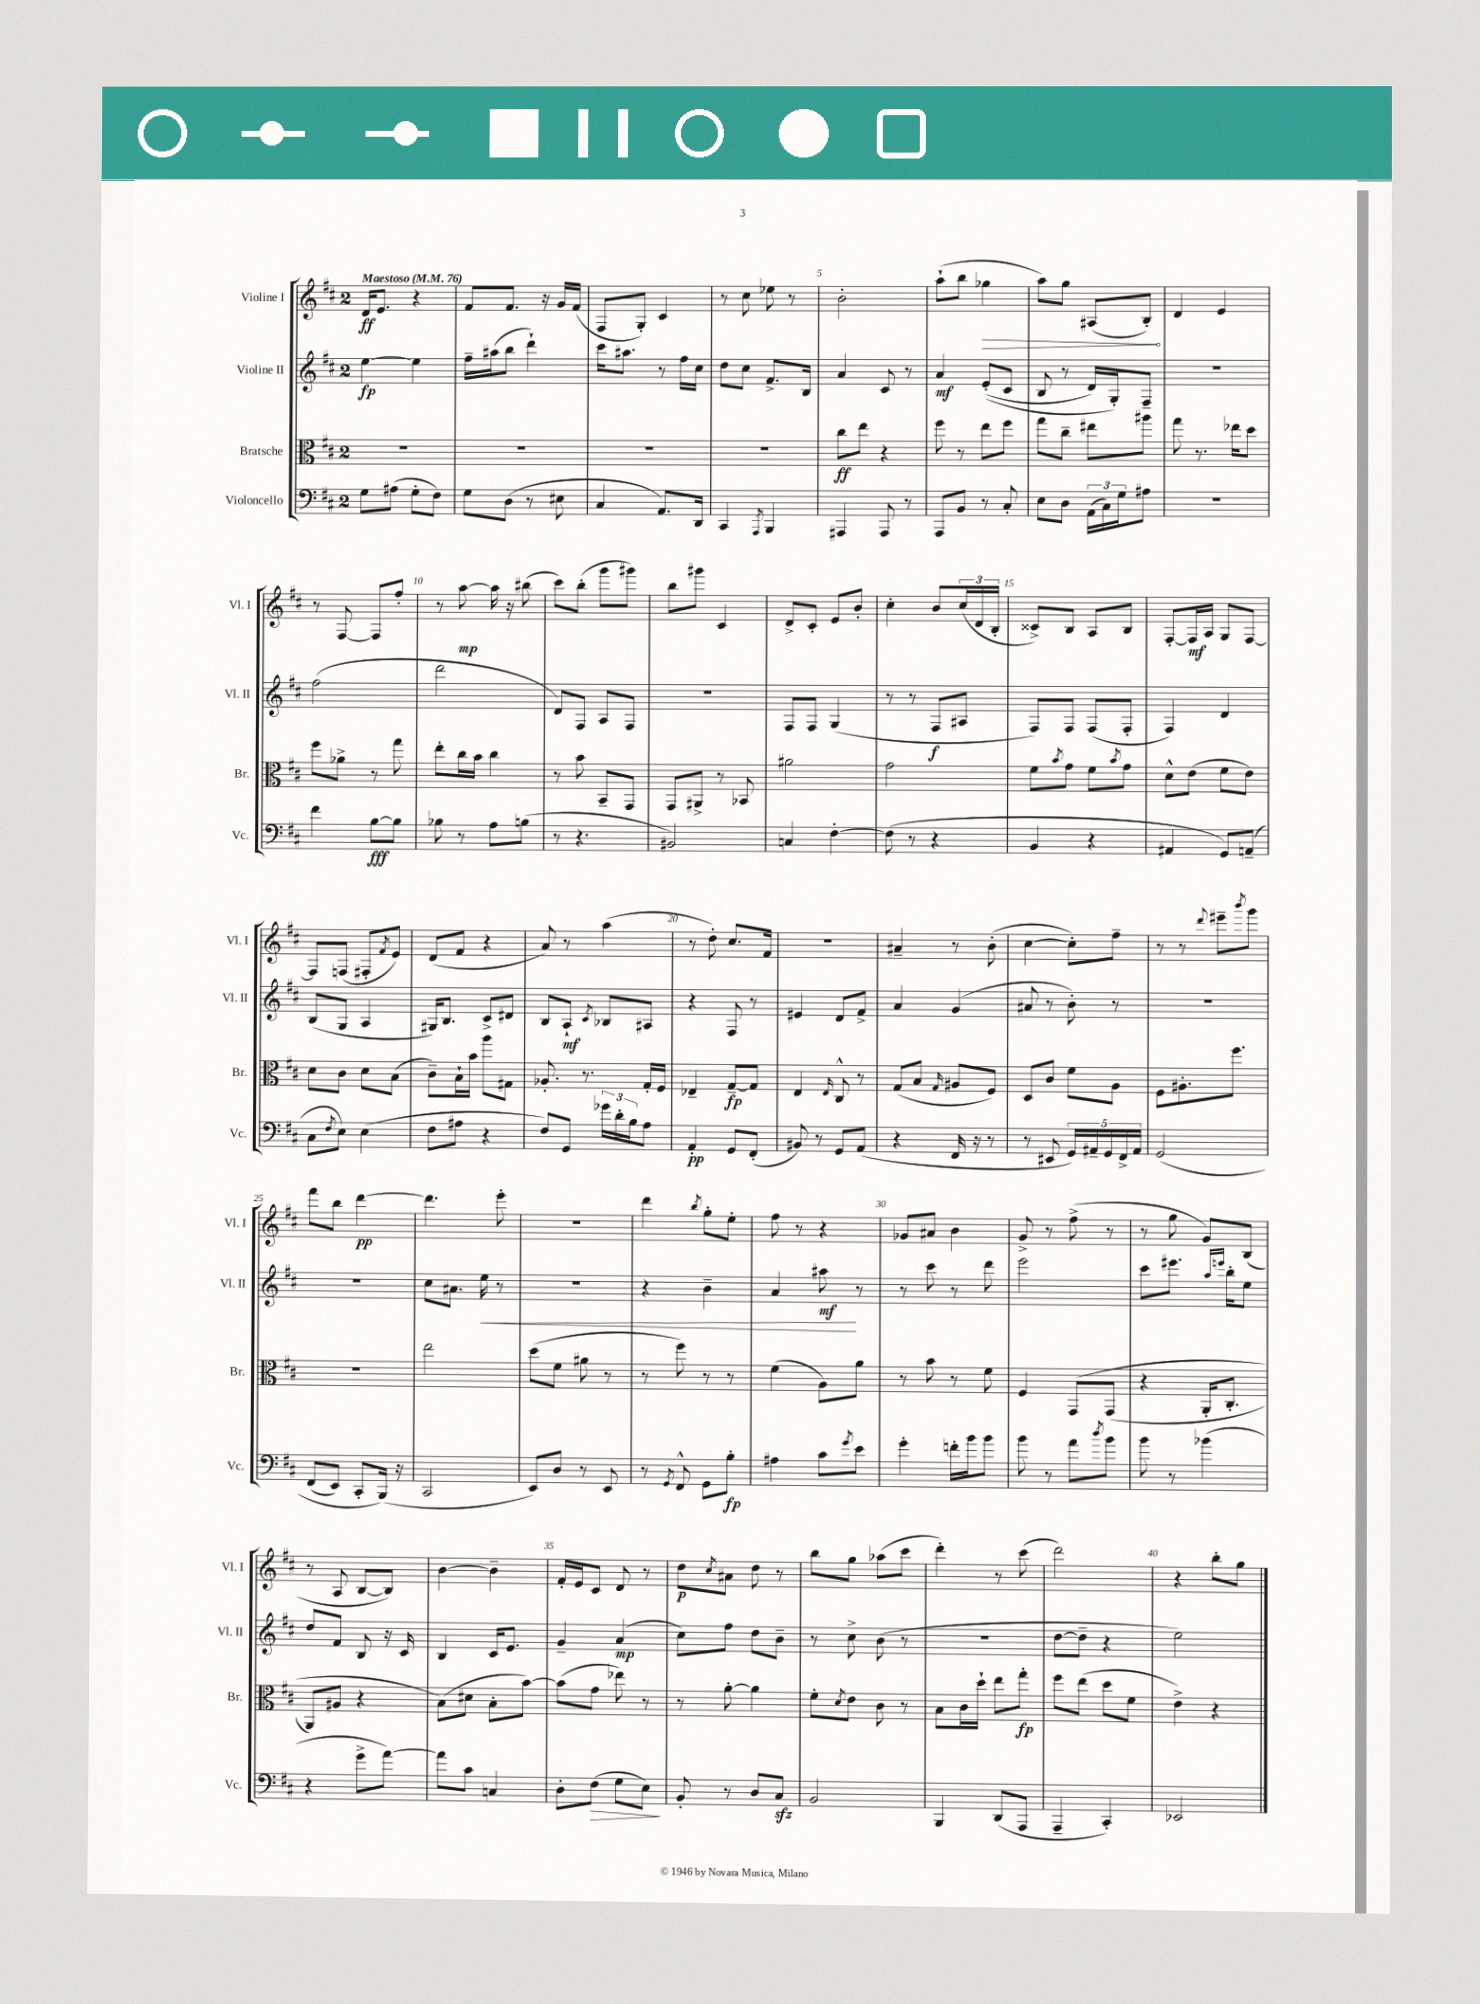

**kern	**kern	**kern	**kern
*staff4	*staff3	*staff2	*staff1
*clefF4	*clefC3	*clefG2	*clefG2
*k[f#c#]	*k[f#c#]	*k[f#c#]	*k[f#c#]
*M2/4	*M2/4	*M2/4	*M2/4
*MM76	*MM76	*MM76	*MM76
8G	2r	[4ee	16d
.	.	.	8.e
(8A#	.	.	.
8G'	.	4ee]	4r
8F#)	.	.	.
=	=	=	=
8G	2r	16ff#~	8f#
.	.	(16aa#	.
(8D	.	8bb	8.f#
8r	.	4ddd`)	.
.	.	.	16r
8E#	.	.	16g
.	.	.	(16f#
=	=	=	=
4C#	2r	16ccc#	8F#
.	.	8.aa#	.
.	.	.	8G')
8.AA)	.	8r	4c#
.	.	16ff#	.
16DD	.	16cc#	.
=	=	=	=
4CC#	2r	8dd	8r
.	.	8cc#	8cc#
8qAAA	.	.	.
4BBB	.	8.f#^	8ee-
.	.	.	8r
.	.	16B	.
=	=	=	=
4AAA#	8cc#	4a	2b'
.	8ee	.	.
8AAA#	4r	8c#	.
8r	.	8r	.
=	=	=	=
8AAA	8ff#	4a	(8aa`
8BB	8r	.	8bb
8r	8ee	&((8e'	4gg-
8C#'	8ff#	8c#	.
=	=	=	=
8E	8gg	8B	8aa)
8D	8cc#~	8r	8gg
(24AA	8ee#	16d)	(8A#
24C#)	.	.	.
.	.	16G'&)	.
24G	.	.	.
8A#	8aa#	8F#~	8B')
=	=	=	=
2r	8gg	2r	4d
.	8.r	.	.
.	.	.	4e
.	16ee-	.	.
.	8dd	.	.
=	=	=	=
4f#	8ff#	(2ff#	8r
.	8a-^	.	[8F#
[8B	8r	.	8F#]
8B]	8gg	.	8ff#'
=	=	=	=
8B-	8ee'	2ddd	8r
8r	16cc#	.	[8aa
.	16b	.	.
8A	4cc#	.	16aa]
.	.	.	16r
(8B	.	.	(8bb#
=	=	=	=
8r	8r	8d)	8ccc#)
4.r	8b	8F#	(8bb'
.	8BB~	8A	8ggg
.	8GG	8F#	8ggg#)
=	=	=	=
2BB#)	8GG	2r	8bb
.	8AA#^	.	8ggg#
.	8r	.	4c#
.	8BB-	.	.
=	=	=	=
4C	2a#	8F#	8d^
.	.	8F#	8c#'
[4F#'	.	(4G	8e
.	.	.	8b'
=	=	=	=
(8F#]	2g	8r	4cc#'
8r	.	8r	.
4r	.	8F#	8b
.	.	8A#	(24cc#
.	.	.	24d
.	.	.	24B'
=	=	=	=
4BB	8f#	8F#)	8c##^)
.	8qb	.	.
.	8g	8F#	8B
4r	8f#	(8F#	8A
.	8qb	.	.
.	8g	8F#'	8B
=	=	=	=
4AA#	8d^^	4F#)	[8F#'
.	(8e	.	16F#]
.	.	.	16A
8GG)	8f#	4d	8G
(8AA~	8e)	.	[8F#
=	=	=	=
8C#	8d	(8B	8F#]
8qF#	.	.	.
8E)	8c#	8G	(8F
(4E	8d	4A	8F#'
.	.	.	8qf#
.	(8B	.	8e)
=	=	=	=
8F#	8c#~)	16G#)	(8d
.	.	8.B	.
8A#	16B`	.	8f#
.	16b	.	.
4r	8aa	8c#^	4r
.	8G#	8d#	.
=	=	=	=
8F#)	8.A-'	8B	8a)
8GG	.	8A`	8r
.	8.r	.	.
.	.	8qc#	.
24g-	.	8B-	(4aa
24d'	.	.	.
24B	.	.	.
8A	16G'	8A#	.
.	16F#	.	.
=	=	=	=
4AA'	4E-~	4r	8r
.	.	.	8dd')
8GG	[8G~	8F#	8.cc#
(8FF#'	8G]	8r	.
.	.	.	16f#
=	=	=	=
8BB#)	4E	4e#	2r
8r	.	.	.
.	16qqE	.	.
8GG	8C#^^	8d	.
(8AA	8r	8f#^	.
=	=	=	=
4r	(8G	4a	4a#~
.	8B	.	.
.	16qqG	.	.
16FF#	8A#	(4g	8r
16r	.	.	.
8r	8F#)	.	(8b'
=	=	=	=
8r	8D	8a#	[4cc#
8EE#	8c#	8r	.
20GG)	8f#	8b')	8cc#'])
20AA#~	.	.	.
20GG	.	.	.
.	8A	8r	8ff#~
20FF#^	.	.	.
20AA#	.	.	.
=	=	=	=
&(2GG	8F#	2r	8r
.	8.A#'	.	8r
.	.	.	8qqddd
.	.	.	8eee#~
.	8.ff#	.	.
.	.	.	8qbbb
.	.	.	8ggg
=	=	=	=
(8FF#	2r	2r	8fff#
8EE)	.	.	8bb
8CC#'	.	.	[4ddd
(16BBB&)	.	.	.
16r	.	.	.
=	=	=	=
2CC#	2ee	8cc#	4.ddd]
.	.	8.a#	.
.	.	16ee	.
.	.	8r	8eee'
=	=	=	=
8EE)	(8dd	2r	2r
8D	8f#	.	.
8r	8a#	.	.
8EE	8r	.	.
=	=	=	=
8r	8r	4r	4ddd
8qGG	.	.	.
8FF#^^	8ff#)	.	.
.	.	.	8qbb
8GG	8r	4b~	8gg'
8B'	8r	.	8ee'
=	=	=	=
4A#	(4f#	4a	8ff#
.	.	.	8r
8c#	8A)	8aa#	4r
8qg	.	.	.
8e	8a	8r	.
=	=	=	=
4g'	8r	8r	8g-
.	8b	8ccc#	8a#
16f'	8r	8r	4b
16b	.	.	.
8b	8f#	8ddd	.
=	=	=	=
8b	4F#	2eee	8g^
8r	.	.	8r
8a	&(8GG	.	(8ff#^
8qdd	.	.	.
8b	(8GG	.	8r
=	=	=	=
8b	4r	8ccc#	8r
8r	.	8.eee#	8gg
(4b-	16AA'	.	8g)
.	.	16qqaa	.
.	.	16qqeee	.
.	8.C#'	16bb'	.
.	.	8ee	(8B
=	=	=	=
4r	8AA)	8dd	8r
.	8A#	8f#	8A
8g^	4r	8B	[8B
[8a)	.	16r	8B])
.	.	16c#	.
=	=	=	=
8a]	(8B&)	4B	[4b
8c#	8d#	.	.
4C	8B'	16c#	4b~]
.	.	8.e	.
.	[8b)	.	.
=	=	=	=
8D'	(8b]	4g~	16f#'
.	.	.	16e
(8F#	8g	.	8c#
8G	8ee-)	(4a	8d
8E)	8r	.	8r
=	=	=	=
8BB'	8r	8cc#)	8dd
.	.	.	8qcc#
8r	[8a'	8ff#	8a#
8D	4a]	8dd	8dd
8C#	.	8b~	8r
=	=	=	=
2BB	8f#'	8r	8bb
.	8qd	.	.
.	8e	8cc#^	8gg
.	8c#	(8b	(8aa-
.	8r	8r	8ccc#
=	=	=	=
4BBB	8B	2r	4ddd')
.	16c#	.	.
.	16dd`	.	.
(8DD	8ee	.	8r
8AAA	8gg'	.	(8ccc#
=	=	=	=
4AAA~	8ff#	[8dd	2ddd)
.	(8ee	8dd~]	.
4CC#')	8dd	4r	.
.	8f#	.	.
=	=	=	=
2EE-	4e^)	2ee)	4r
.	4r	.	8bb'
.	.	.	8gg
==	==	==	==
*-	*-	*-	*-
